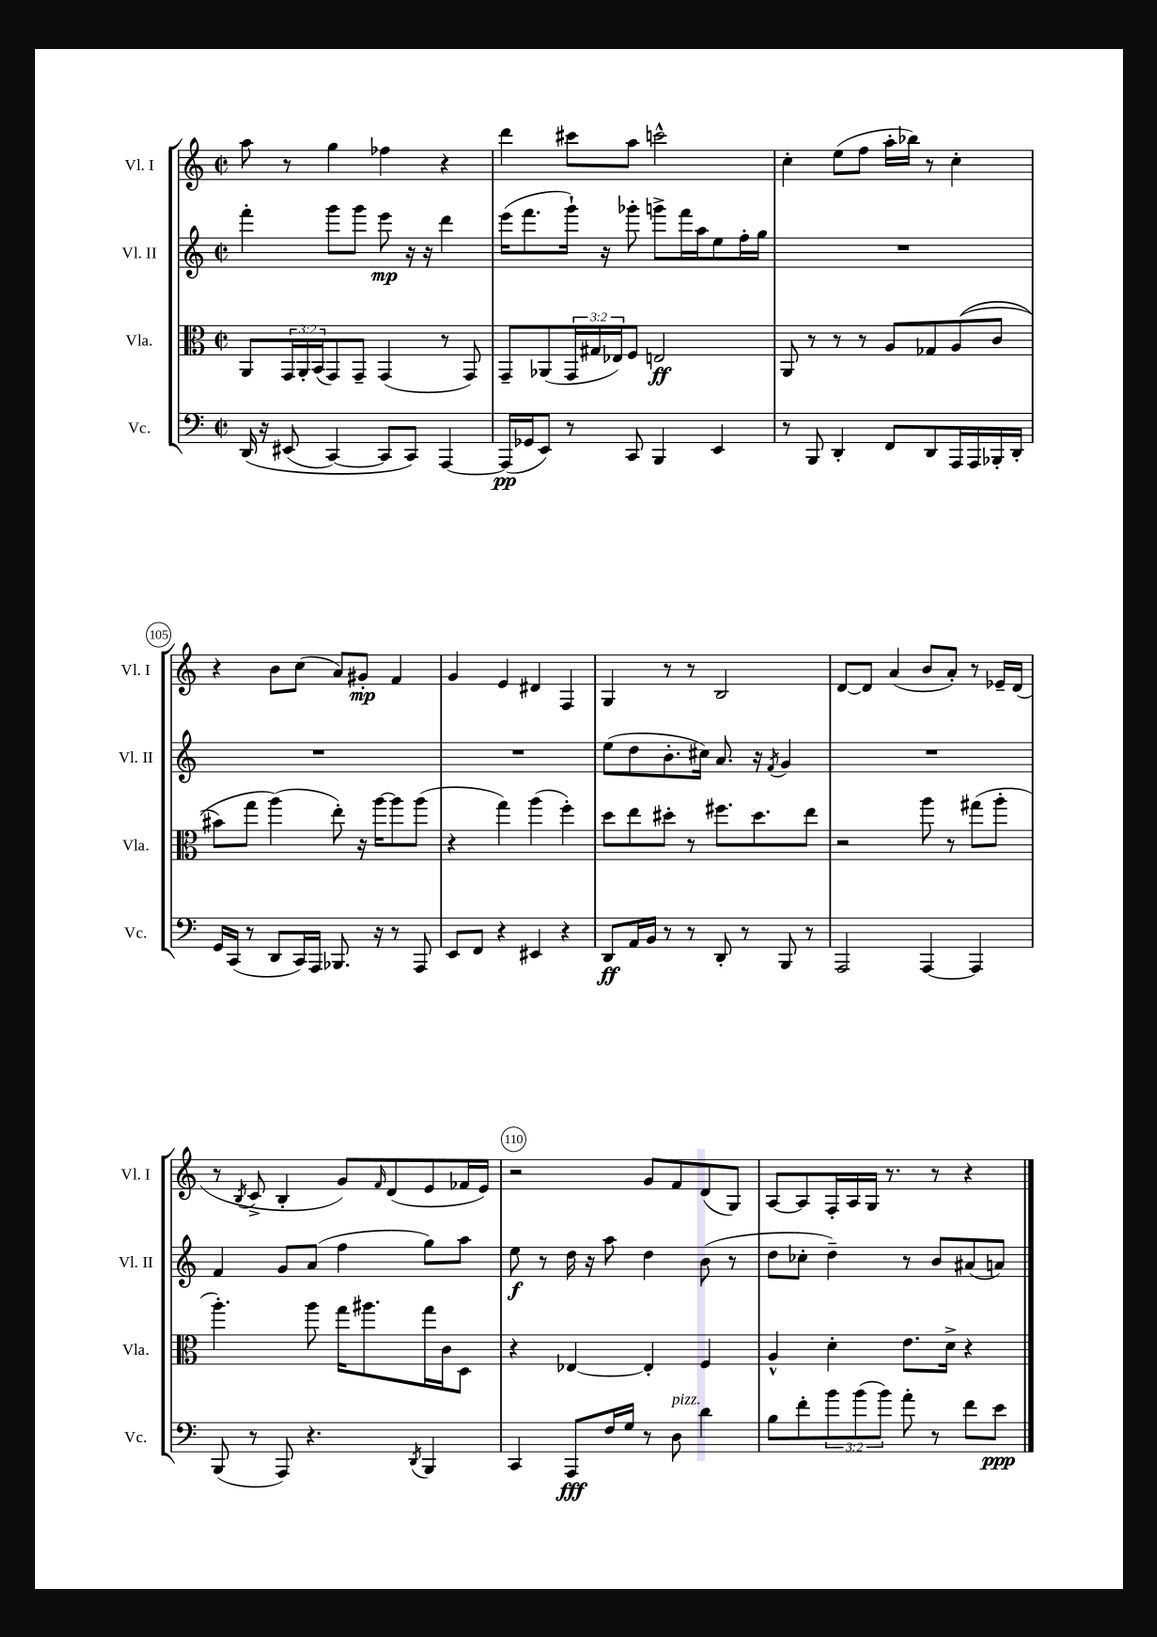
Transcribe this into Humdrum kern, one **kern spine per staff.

**kern	**kern	**kern	**kern
*staff4	*staff3	*staff2	*staff1
*clefF4	*clefC3	*clefG2	*clefG2
*k[]	*k[]	*k[]	*k[]
*M2/2	*M2/2	*M2/2	*M2/2
*met(c|)	*met(c|)	*met(c|)	*met(c|)
&(16DD	8AA	4fff'	8aa
16r	.	.	.
(8EE#	24GG	.	8r
.	24AA'	.	.
.	(24BB	.	.
[4CC)	8GG)	8ggg	4gg
.	8GG~	8ggg	.
8CC]	(4GG	8eee	4ff-
8CC&)	.	16r	.
.	.	16r	.
[4AAA	8r	4ddd	4r
.	8GG)	.	.
=	=	=	=
(16AAA]	8GG~	(16eee	4ddd
16GG-	.	8.fff	.
8EE)	(8AA-	.	.
8r	24GG	16ggg`)	8ccc#
.	24G#	.	.
.	.	16r	.
.	24E-)	.	.
8CC	8F	8ggg-'	8aa
4BBB	2E	8ggg^	2ccc^^
.	.	16fff	.
.	.	16aa	.
4EE	.	8ee	.
.	.	16ff'	.
.	.	16gg	.
=	=	=	=
8r	8AA	1r	4cc'
8BBB	8r	.	.
4DD'	8r	.	(8ee
.	8r	.	8ff
8FF	8A	.	16aa'
.	.	.	16bb-)
8DD	8G-	.	8r
16AAA	&((8A	.	4cc'
16AAA	.	.	.
16BBB-'	8c	.	.
16DD'	.	.	.
=	=	=	=
16GG	8b#)	1r	4r
(16CC	.	.	.
8r	8gg	.	.
8DD	(4aa&)	.	8b
16CC)	.	.	(8cc
16AAA	.	.	.
8.BBB-	8ee')	.	8a)
.	16r	.	8g#'
16r	[16aa	.	.
8r	8aa]	.	4f
8AAA	(8aa	.	.
=	=	=	=
8EE	4r	1r	4g
8FF	.	.	.
4r	4gg)	.	4e
4EE#	(4aa	.	4d#
4r	4ff')	.	4F
=	=	=	=
8DD	8dd	(8ee	4G
16AA	8ee	8dd	.
16BB	.	.	.
8r	8dd#'	8.b'	8r
8r	8r	.	8r
.	.	16cc#)	.
8DD'	8.ff#	8.a	2B
8r	.	.	.
.	8.dd#	16r	.
.	.	8qf	.
8BBB	.	4g	.
8r	8ee	.	.
=	=	=	=
2AAA	2r	1r	[8d
.	.	.	8d]
.	.	.	(4a
[4AAA	8aa	.	8b
.	8r	.	8a')
4AAA]	(8gg#	.	8r
.	8aa'	.	16e-~
.	.	.	(16d
=	=	=	=
(8BBB	4.aa')	4f	8r
.	.	.	8qB
8r	.	.	8c^
8AAA)	.	8g	4B'
4.r	8aa	(8a	.
.	16gg	4ff	8g)
.	8.aa#	.	.
.	.	.	16qqf
.	.	.	(8d
8qDD	.	.	.
4BBB	16gg	8gg)	8e
.	16c	.	.
.	8D	8aa	16f-
.	.	.	16e)
=	=	=	=
4CC	4r	8ee	2r
.	.	8r	.
8AAA	[4E-	16dd	.
.	.	16r	.
16F	.	8aa	.
16G	.	.	.
8r	4E-']	4dd	8g
8D	.	.	8f
4d	4F	(8b	(8d
.	.	8r	8G)
=	=	=	=
8B	4A^^	8dd	[8A
8f'	.	8cc-'	8A]
12b	4d'	4dd~)	16F'
.	.	.	16A
(12b	.	.	.
.	.	.	16G
12b)	.	.	.
.	.	.	8.r
8a'	8.e	8r	.
8r	.	8b	8r
.	16d^	.	.
8f	4r	(8a#	4r
8e	.	8a)	.
==	==	==	==
*-	*-	*-	*-
